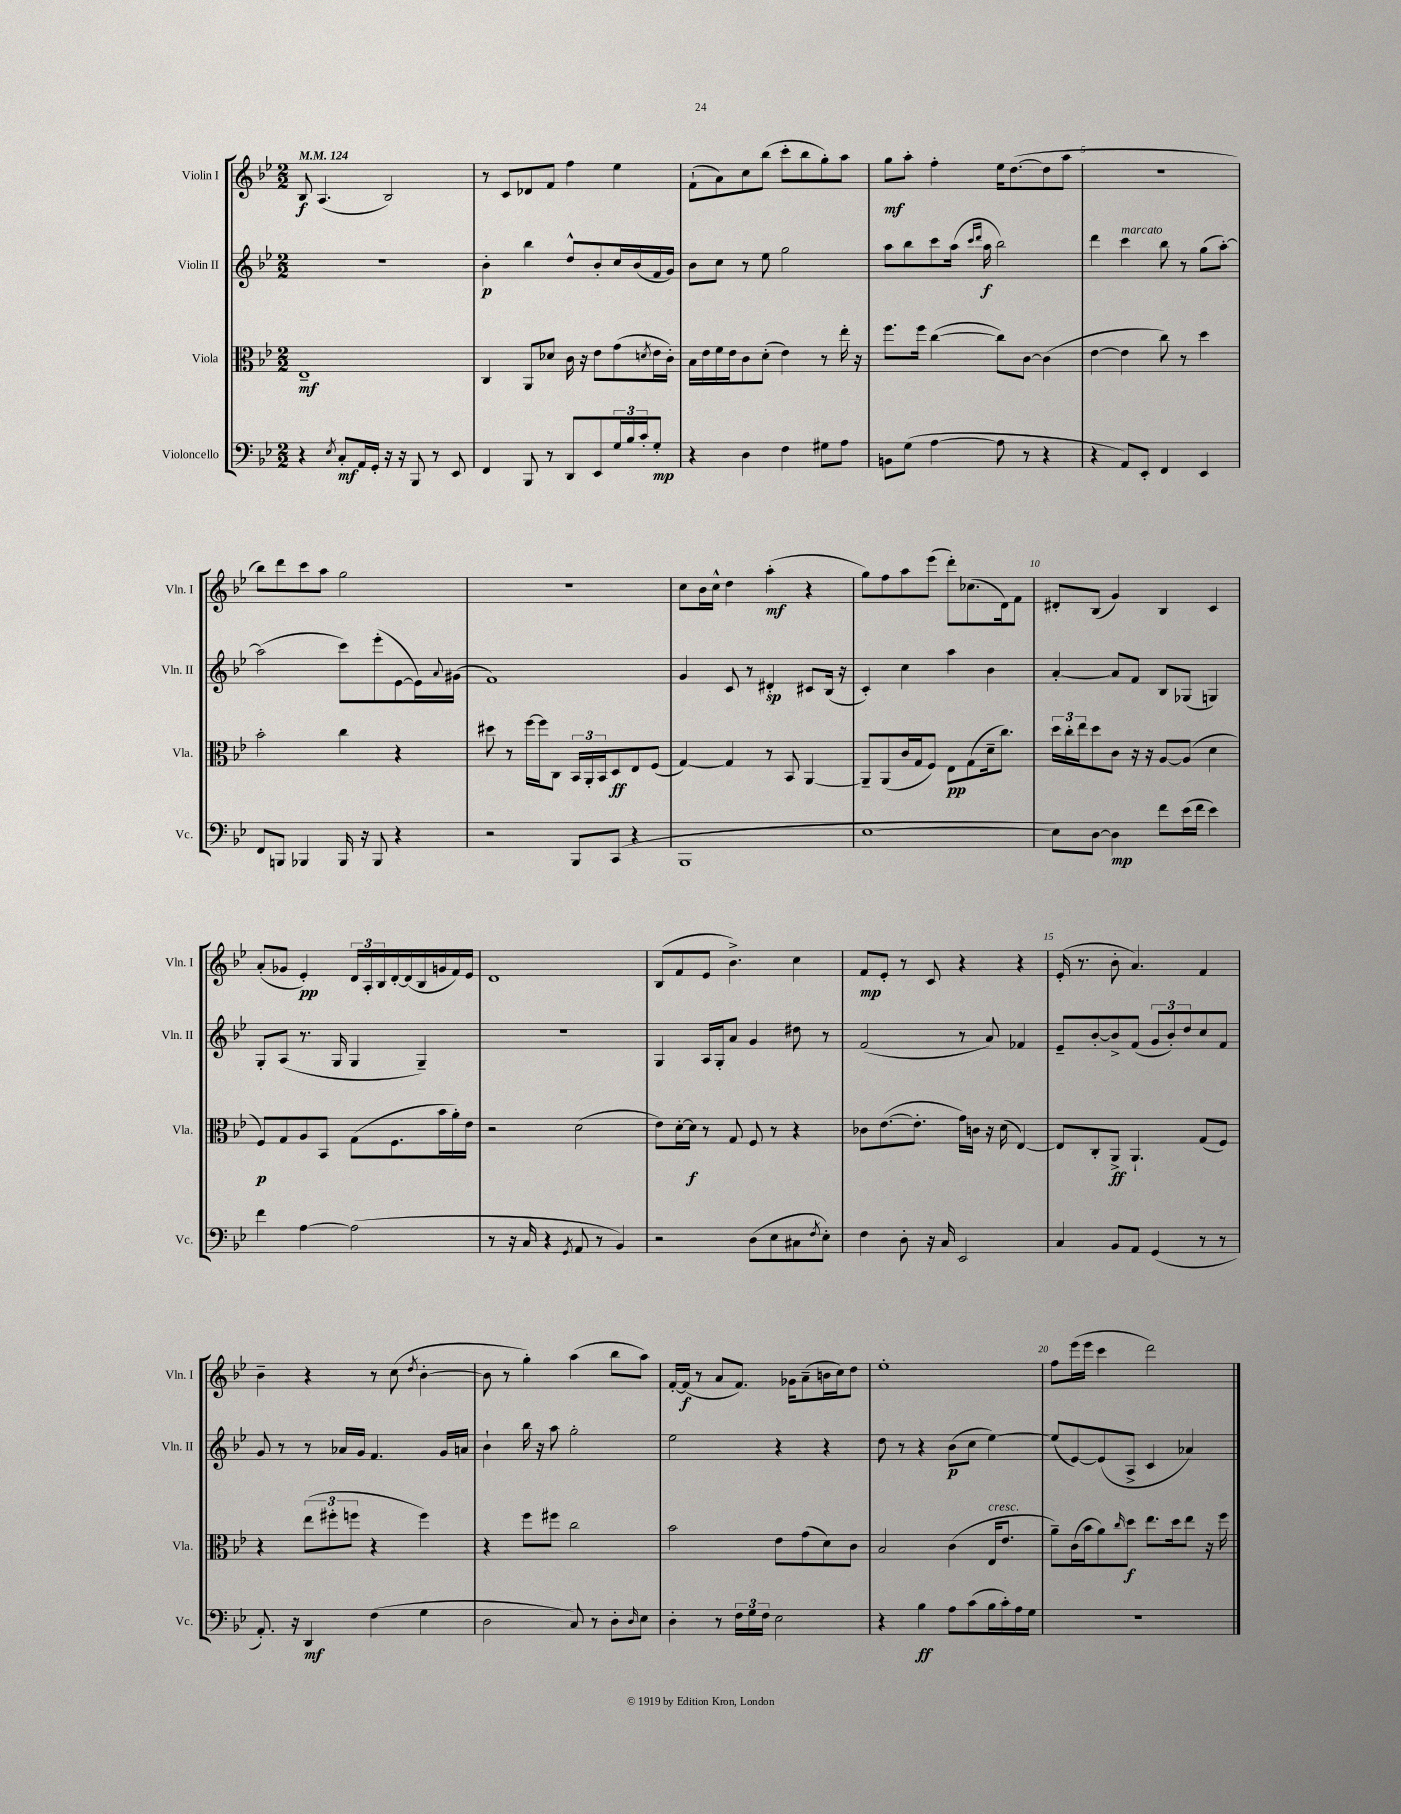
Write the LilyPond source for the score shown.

<<
\new StaffGroup <<
\new Staff = "s0" \with { instrumentName = "Violin I" shortInstrumentName = "Vln. I" } {
    \clef treble \key bes \major \numericTimeSignature \time 2/2 \tempo 4 = 124
    bes8\f a4.( bes2) |
    r8 c'8 des'8 f'8 f''4 ees''4 |
    f'8-!( a'8) c''8 bes''8( c'''8-. bes''8 g''8-.) a''8 |
    g''8\mf a''8-. f''4-. ees''16 d''8.~( d''8 a''8 |
    R1 |
    bes''8) d'''8 c'''8 a''8 g''2 |
    R1 |
    c''8 bes'16 c''16-^ d''4 a''4-.\mf( r4 |
    g''8) f''8 a''8 ees'''8( d'''8-.) ces''8.( d'16) f'8 |
    dis'8-. bes8( g'4) bes4 c'4 |
    a'8-.( ges'8 ees'4-.\pp) \tuplet 3/2 { d'16 a16-. bes16 } d'16~-. d'16( bes16 g'16 f'16) ees'16 |
    d'1 |
    bes8( f'8 ees'8 bes'4.->) c''4 |
    f'8\mp ees'8-. r8 c'8 r4 r4 |
    ees'16-.( r8. bes'8-. a'4.) f'4 |
    bes'4-- r4 r8 c''8( \acciaccatura { d''8 } bes'4~-. |
    bes'8 r8 g''4-.) a''4( bes''8 a''8) |
    f'16~-. f'16\f( r8 a'8 f'8.) ges'16 a'8--( b'16 c''16) d''8 |
    ees''1-. |
    f''8 ees'''16( ees'''16 c'''4 d'''2) \bar "|." |
}
\new Staff = "s1" \with { instrumentName = "Violin II" shortInstrumentName = "Vln. II" } {
    \clef treble \key bes \major \numericTimeSignature \time 2/2
    r1 |
    bes'4-.\p bes''4 d''8-^ bes'8-. c''16 bes'16( f'16 g'16) |
    bes'8 c''8 r8 ees''8 g''2 |
    a''8 bes''8 c'''8 a''16( \grace { c'''16 d'''16 } a''16\f bes''2) |
    d'''4 c'''4^\markup { \italic "marcato" } bes''8 r8 g''8( a''8~-.) |
    a''2( c'''8) ees'''8-.( ees'8~ ees'16) \appoggiatura { a'8 } gis'16( |
    f'1) |
    g'4 c'8 r8 dis'4-.\sp cis'8 bes16( r16 |
    c'4-.) c''4 a''4 bes'4 |
    a'4~-. a'8 f'8 bes8 ges8( g4) |
    g8-. a8( r8. g16 g4 g4--) |
    r1 |
    g4 a16 g16-. a'8 g'4 dis''8 r8 |
    f'2( r8 a'8) fes'4 |
    ees'8-- bes'8~-. bes'8-> f'8( \tuplet 3/2 { g'8 bes'8-.) d''8 } c''8 f'8 |
    g'8 r8 r8 aes'16 g'16 f'4. g'16 a'16 |
    bes'4-! bes''16 r16 a''8 g''2-. |
    ees''2 r4 r4 |
    d''8 r8 r4 bes'8\p( c''8 ees''4~) |
    ees''8( ees'8~) ees'8( a8-> c'4 aes'4) \bar "|." |
}
\new Staff = "s2" \with { instrumentName = "Viola" shortInstrumentName = "Vla." } {
    \clef alto \key bes \major \numericTimeSignature \time 2/2
    ees1--\mf |
    c4 a,8 des'8 c'16 r16 ees'8 g'8( \acciaccatura { d'8 } ees'16 c'16-.) |
    bes16 ees'16 f'16 ees'16 c'8 d'8-.( ees'4) r8 ees''16-. r16 |
    f''8. f''16 c''4~( c''8) c'8~ c'4( |
    ees'4~ ees'4 c''8) r8 d''4 |
    bes'2-. c''4 r4 |
    dis''8 r8 f''16~ f''16 c8 \tuplet 3/2 { bes,16 a,16-. bes,16 } d8\ff ees8 f8( |
    g4~) g4 r8 bes,8 a,4~ |
    a,8-- a,8( c'16 g16 f8) ees8\pp g8( d'16-- c''8.) |
    \tuplet 3/2 { d''16 c''16-. ees''16 } d''8 c'8 r16 r16 a8~ a8( d'4 |
    f8\p) g8 a8 bes,8 g8( f8. bes'16 a'16-.) ees'16 |
    r2 d'2( |
    ees'8) d'16~-. d'16\f r8 g8 f8 r8 r4 |
    ces'8 ees'8.~( ees'8.-. g'16) c'16 r16 d'16( ees4~) |
    ees8 c8-. a,8->\ff a,4.-! g8( f8) |
    r4 \tuplet 3/2 { ees''8( fis''8-. f''8 } r4 f''4) |
    r4 f''8 fis''8 c''2 |
    bes'2 ees'8 g'8( d'8) c'8 |
    bes2 c'4( ees16^\markup { \italic "cresc." } ees'8. |
    a'8--) c'16( bes'16 a'8) \grace { c''16 } d''8\f ees''8. d''16 ees''8 r16 f''16 \bar "|." |
}
\new Staff = "s3" \with { instrumentName = "Violoncello" shortInstrumentName = "Vc." } {
    \clef bass \key bes \major \numericTimeSignature \time 2/2
    r4 \acciaccatura { ees8 } c8-.\mf a,16 g,16-. r16 r16 bes,,8 r8 ees,8 |
    f,4 bes,,8 r8 d,8 ees,8 \tuplet 3/2 { g16 bes16 c'16-. } g8-.\mp |
    r4 d4 f4 gis8 a8 |
    b,8 g8( a4~ a8 r8 r4 |
    r4 a,8) ees,8-. f,4 ees,4 |
    f,8 b,,8 bes,,4 bes,,16 r16 bes,,8 r4 |
    r2 bes,,8 c,8( r4 |
    bes,,1 |
    ees1~ |
    ees8) d8~ d4\mp f'8 ees'16( f'16 ees'4) |
    f'4 a4~ a2( |
    r8 r16 c16 r4 \acciaccatura { g,8 } a,8 r8 bes,4) |
    r2 d8( ees8 cis8 \acciaccatura { f8 } ees8-.) |
    f4 d8-. r16 c16 ees,2 |
    c4 bes,8 a,8 g,4( r8 r8 |
    a,8.-.) r16 d,4\mf f4( g4 |
    d2 c8) r8 d8-. \grace { d16 } ees8 |
    d4-. r8 \tuplet 3/2 { f16 g16 f16 } ees2 |
    r4 bes4\ff a8 c'8( bes16 c'16-.) a16 g16 |
    r1 \bar "|." |
}
>>
>>
\layout { \context { \Score \override BarNumber.break-visibility = ##(#f #t #t) barNumberVisibility = #(every-nth-bar-number-visible 5) } }
